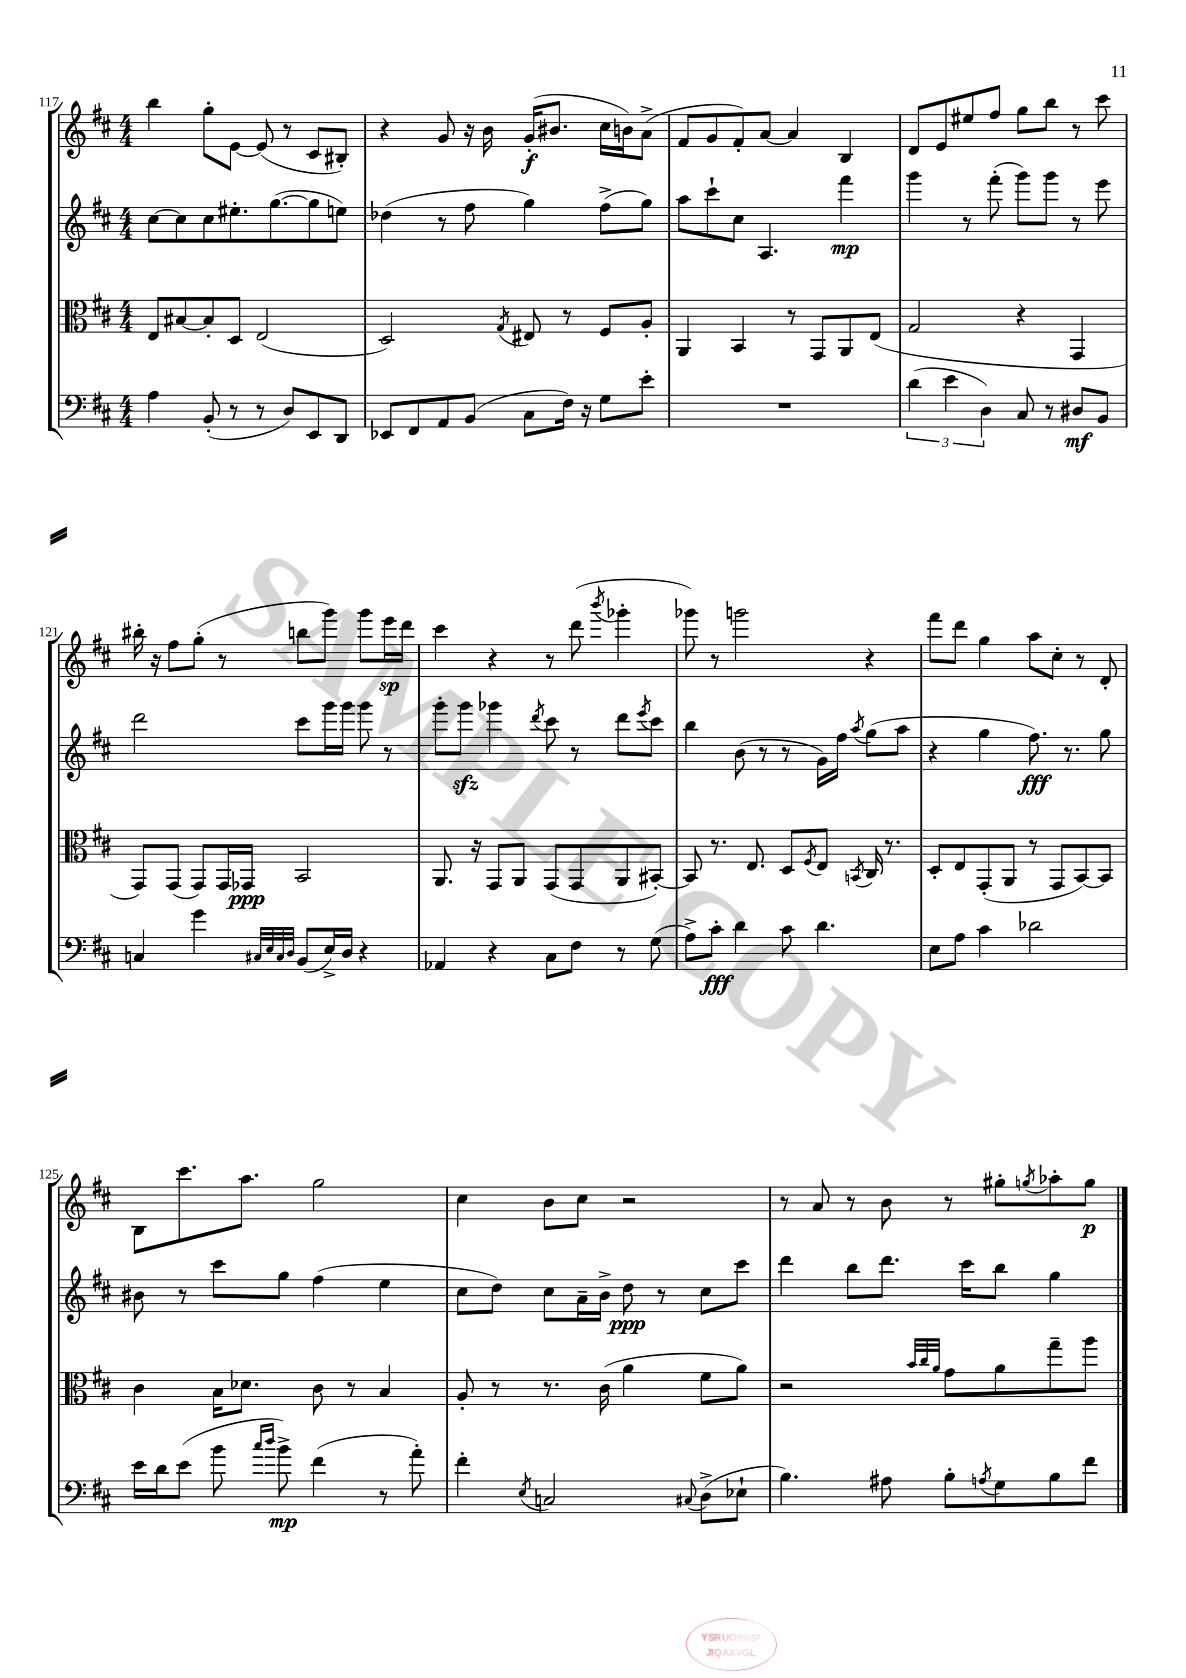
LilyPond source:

<<
\new StaffGroup <<
\new Staff = "s0" {
    \clef treble \key d \major \numericTimeSignature \time 4/4
    b''4 g''8-. e'8~ e'8( r8 cis'8 bis8-.) |
    r4 g'8 r16 b'16 g'16-.\f( bis'8. cis''16 b'16) a'8->( |
    fis'8 g'8 fis'8-.) a'8~ a'4 b4 |
    d'8 e'8 eis''8 fis''8 g''8 b''8 r8 cis'''8 |
    bis''16-. r16 fis''8 g''8-.( r8 b''8 g'''8) g'''8 e'''16\sp d'''16 |
    cis'''4 r4 r8 d'''8( \acciaccatura { b'''8 } ges'''4-. |
    ges'''8) r8 g'''2 r4 |
    fis'''8 d'''8 g''4 a''8 cis''8-. r8 d'8-. |
    b8 cis'''8. a''8. g''2 |
    cis''4 b'8 cis''8 r2 |
    r8 a'8 r8 b'8 r8 gis''8-. \acciaccatura { g''8 } aes''8-. g''8\p \bar "|." |
}
\new Staff = "s1" {
    \clef treble \key d \major \numericTimeSignature \time 4/4
    cis''8~ cis''8 cis''8 eis''8.-. g''8.~( g''8 e''8) |
    des''4( r8 fis''8 g''4) fis''8->( g''8) |
    a''8 cis'''8-! cis''8 a4. fis'''4\mp |
    g'''4 r8 fis'''8-.( g'''8) g'''8 r8 e'''8 |
    d'''2 cis'''8 g'''16 g'''16 g'''8 r8 |
    g'''8-. g'''8\sfz ges'''4 \acciaccatura { d'''8 } cis'''8 r8 d'''8 \acciaccatura { e'''8 } cis'''8 |
    b''4 b'8( r8 r8 g'16) fis''16 \acciaccatura { a''8 } g''8( a''8 |
    r4 g''4 fis''8.\fff) r8. g''8 |
    bis'8 r8 cis'''8 g''8 fis''4( e''4 |
    cis''8 d''8) cis''8 a'16-- b'16-> d''8\ppp r8 cis''8 cis'''8 |
    d'''4 b''8 d'''8. cis'''16 b''8 g''4 \bar "|." |
}
\new Staff = "s2" {
    \clef alto \key d \major \numericTimeSignature \time 4/4
    e8 bis8~ bis8-. d8 e2( |
    d2) \acciaccatura { g8 } eis8 r8 fis8 a8-. |
    a,4 b,4 r8 g,8 a,8 e8( |
    g2 r4 g,4 |
    g,8) g,8( g,8) g,16 ges,16\ppp b,2 |
    a,8. r16 g,8 a,8 g,8( g,8 a,8 bis,8~-.) |
    bis,8 r8. e8. d8 \acciaccatura { fis8 } e8 \acciaccatura { b,8 } cis16 r8. |
    d8-. e8 g,8-.( a,8 r8 g,8 b,8~) b,8 |
    cis'4 b16 des'8. cis'8 r8 b4 |
    a8-. r8 r8. cis'16( a'4 fis'8 a'8) |
    r2 \grace { b'32 cis''32 a'32 } g'8 a'8 g''8-- a''8 \bar "|." |
}
\new Staff = "s3" {
    \clef bass \key d \major \numericTimeSignature \time 4/4
    a4 b,8-.( r8 r8 d8) e,8 d,8 |
    ees,8 fis,8 a,8 b,8( cis8 fis16) r16 g8 e'8-. |
    R1 |
    \tuplet 3/2 { d'4( e'4 d4) } cis8 r8 dis8\mf b,8 |
    c4 g'4 \grace { cis32 e32 cis32 d32 } b,8( e16->) d16 r4 |
    aes,4 r4 cis8 fis8 r8 g8( |
    a8->) cis'8-.\fff d'4 cis'8 d'4. |
    e8 a8 cis'4 des'2 |
    e'16 d'16 e'8( b'8 \grace { cis''16 d''16 } b'8->\mp) fis'4( r8 a'8-.) |
    fis'4-. \acciaccatura { e8 } c2 \appoggiatura { cis8 } d8->( ees8-! |
    b4.) ais8 b8-. \acciaccatura { a8 } g8 b8 fis'8 \bar "|." |
}
>>
>>
\layout { \context { \Score currentBarNumber = #117 } }
